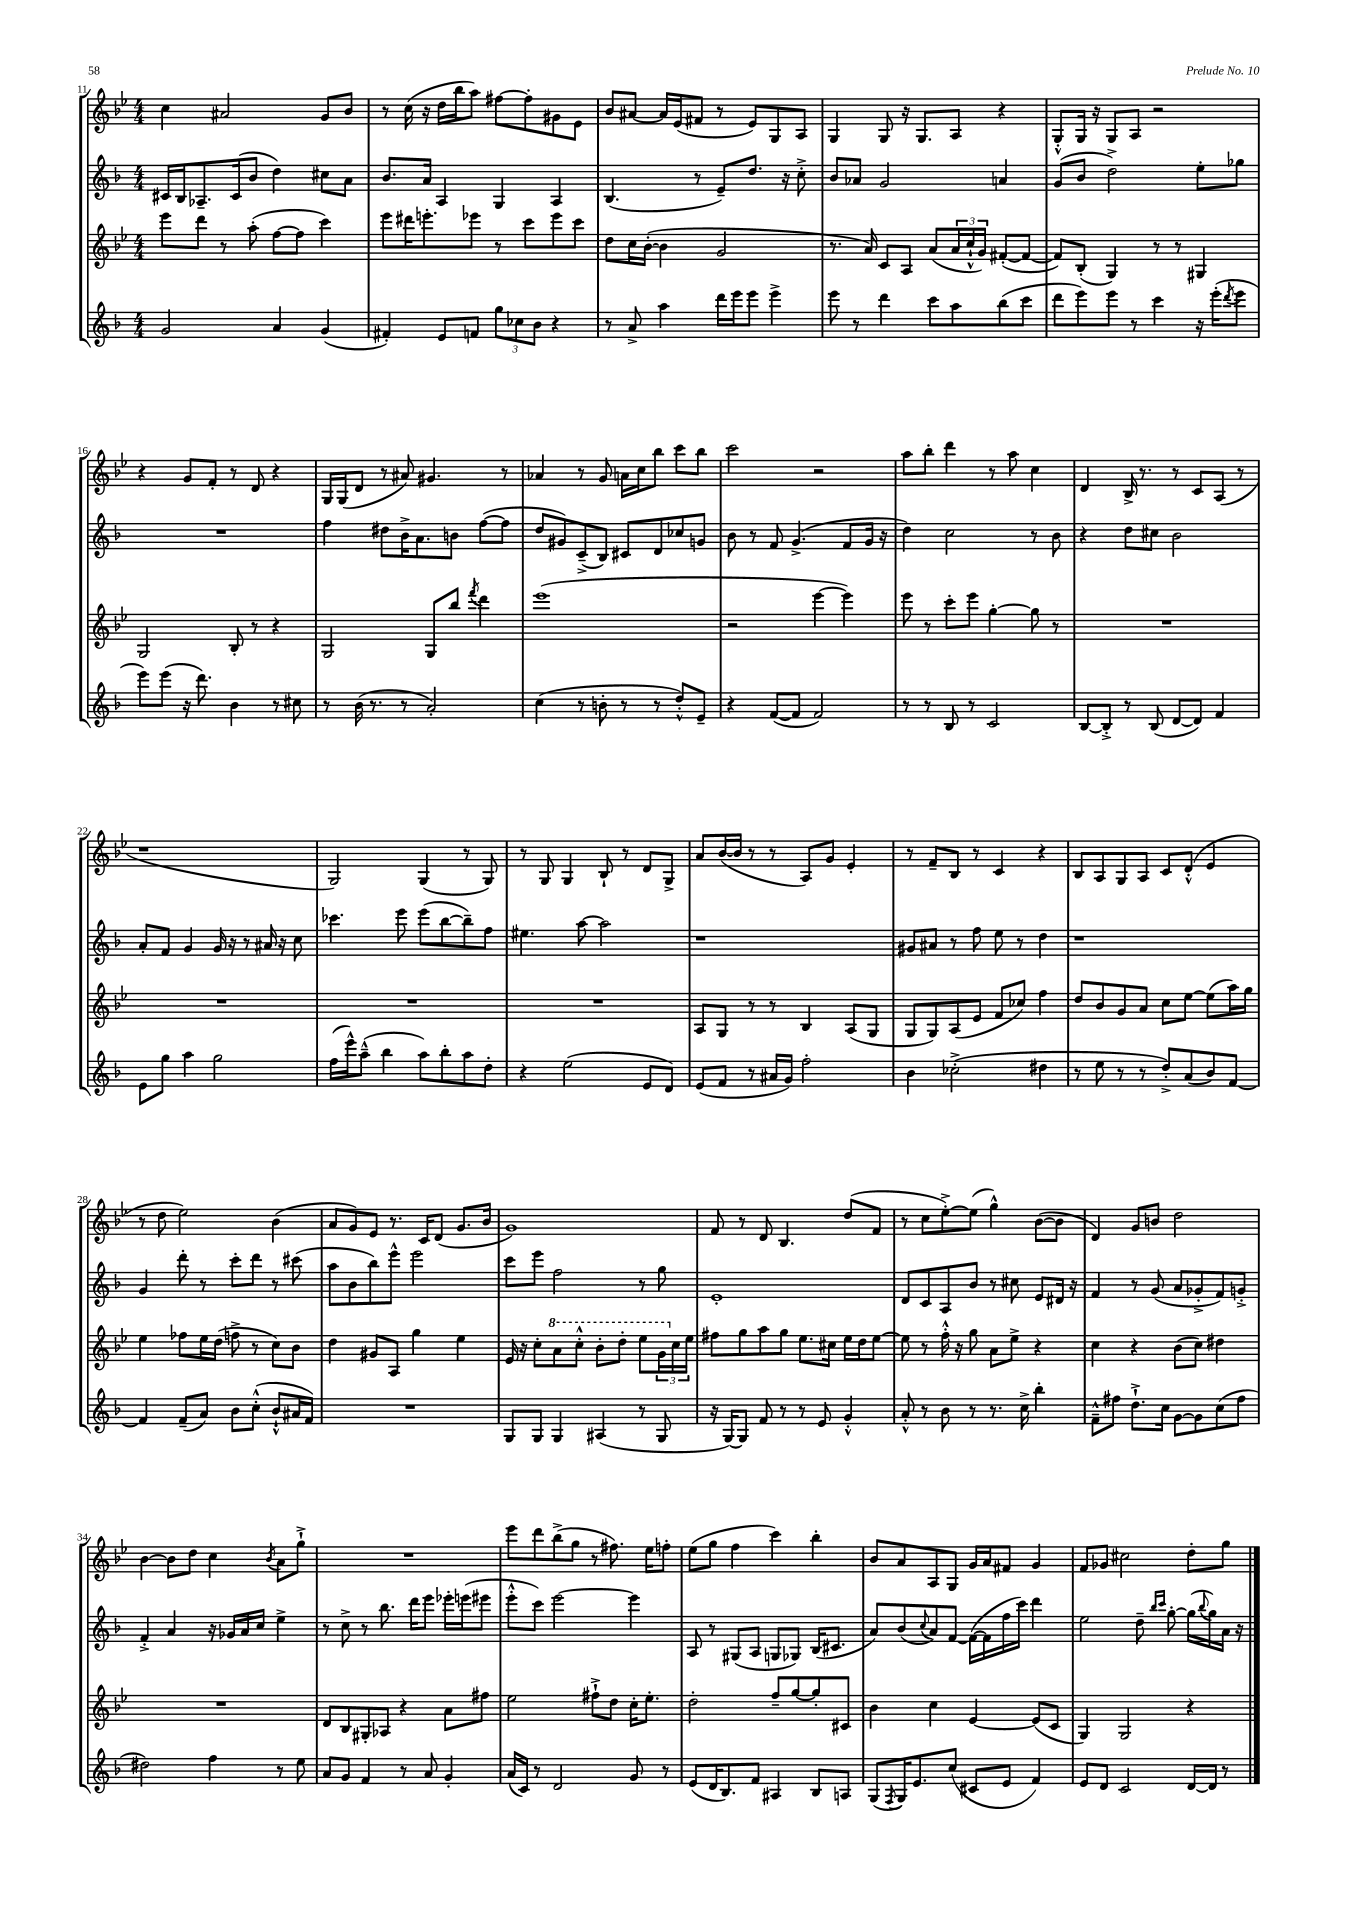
<<
\new StaffGroup <<
\new Staff = "s0" {
    \clef treble \key bes \major \numericTimeSignature \time 4/4
    c''4 ais'2 g'8 bes'8 |
    r8 c''16( r16 d''16 bes''16 a''8) fis''8~ fis''8-. gis'8 ees'8 |
    bes'8 ais'8~ ais'16 ees'16( fis'8 r8 ees'8) g8 a8 |
    g4 g8 r16 g8. a8 r4 |
    g8-.-^ g16 r16 g8 a8 r2 |
    r4 g'8 f'8-. r8 d'8 r4 |
    g16 g16( d'8 r8 ais'8) gis'4. r8 |
    aes'4 r8 g'8 a'16 c''16 bes''8 c'''8 bes''8 |
    c'''2 r2 |
    a''8 bes''8-. d'''4 r8 a''8 c''4 |
    d'4 bes16-> r8. r8 c'8 a8( r8 |
    r1 |
    g2) g4( r8 g8) |
    r8 g8 g4 bes8-! r8 d'8 g8-> |
    a'8 bes'16~( bes'16 r8 r8 a8) g'8 ees'4-. |
    r8 f'8-- bes8 r8 c'4 r4 |
    bes8 a8 g8 a8 c'8 d'8-.-^( ees'4 |
    r8 d''8 ees''2) bes'4( |
    a'8 g'8) ees'8 r8. c'16 d'8( g'8. bes'16 |
    g'1) |
    f'8 r8 d'8 bes4. d''8( f'8 |
    r8 c''8 ees''8~-.->) ees''8( g''4-^) bes'8~( bes'8 |
    d'4) g'8 b'8 d''2 |
    bes'4~ bes'8 d''8 c''4 \acciaccatura { bes'8 } a'8 g''8-!-> |
    R1 |
    ees'''8 d'''8 bes''8->( g''8 r8 fis''8.) ees''16 f''8-. |
    ees''8( g''8 f''4 c'''4) bes''4-. |
    bes'8 a'8 a8 g8 g'16 a'16 fis'8 g'4 |
    f'8 ges'8 cis''2 d''8-. g''8 \bar "|." |
}
\new Staff = "s1" {
    \clef treble \key f \major \numericTimeSignature \time 4/4
    cis'16 bes16 aes8.-- cis'16( bes'8 d''4) cis''8 a'8 |
    bes'8. a'16 a4 g4 a4 |
    bes4.( r8 e'8--) d''8. r16 c''8-.-> |
    bes'8 aes'8 g'2 a'4 |
    g'8( bes'8 d''2->) e''8-. ges''8 |
    R1 |
    f''4 dis''8 bes'16-> a'8. b'8 f''8~( f''8 |
    d''8 gis'8) c'8--->( bes8) cis'8 d'8 ces''8 g'8 |
    bes'8 r8 f'8 g'4.->( f'8 g'16 r16 |
    d''4) c''2 r8 bes'8 |
    r4 d''8 cis''8 bes'2 |
    a'8-. f'8 g'4 g'16 r16 r8 ais'16 r16 c''8 |
    ces'''4. e'''8 e'''8( bes''8~ bes''8--) f''8 |
    eis''4. a''8~ a''2 |
    r1 |
    gis'8 ais'8 r8 f''8 e''8 r8 d''4 |
    r1 |
    g'4 d'''8-. r8 c'''8-. d'''8 r8 cis'''8( |
    a''8 bes'8 bes''8) e'''8-^ e'''2 |
    c'''8 e'''8 f''2 r8 g''8 |
    e'1-. |
    d'8 c'8 a8 bes'8 r8 cis''8 e'8 dis'16 r16 |
    f'4 r8 g'8( a'8 ges'8-.-> f'8) g'8-.-> |
    f'4-.-> a'4 r16 ges'16 a'16 c''16 e''4-> |
    r8 c''8-> r8 bes''8. d'''16 e'''8 ees'''16-. e'''16( eis'''8 |
    e'''8-.-^ c'''8) e'''2~ e'''4 |
    a8 r8 gis8( a8 g8 ges8) bes16( cis'8. |
    a'8) bes'8( \appoggiatura { c''8 } a'8) f'8~ f'16~( f'16 f''16 c'''16) d'''4 |
    e''2 d''8-- \grace { bes''16 c'''16 } g''8~-. g''16( \appoggiatura { bes''8 } g''16) a'16 r16 \bar "|." |
}
\new Staff = "s2" {
    \clef treble \key bes \major \numericTimeSignature \time 4/4
    ees'''8 d'''8 r8 a''8-.( f''8~ f''8 c'''4) |
    ees'''8 dis'''16 e'''8.-. ees'''8 r8 c'''8 ees'''8 c'''8 |
    d''8 c''16 bes'16~-.( bes'4 g'2 |
    r8. a'16) c'8 a8 a'8( \tuplet 3/2 { a'16 c''16-!-^ g'16) } fis'8~-.( fis'8~ |
    fis'8) bes8-.( g4) r8 r8 gis4 |
    g2 bes8-. r8 r4 |
    g2 g8 bes''8 \acciaccatura { f'''8 } d'''4 |
    ees'''1( |
    r2 ees'''4~ ees'''4) |
    ees'''8 r8 c'''8-. ees'''8 g''4~-. g''8 r8 |
    R1 |
    R1 |
    R1 |
    R1 |
    a8 g8 r8 r8 bes4 a8( g8 |
    g8 g8) a8( ees'8 f'8 ces''8) f''4 |
    d''8 bes'8 g'8 a'8 c''8 ees''8~ ees''8( a''16) g''16 |
    ees''4 fes''8 ees''16 d''16( f''8-> r8 c''8) bes'8 |
    d''4 gis'8 a8 g''4 ees''4 |
    ees'16 r16 c''8-. \ottava #1 a''8 c'''8-.-^ bes''8-. d'''8-. ees'''8 \tuplet 3/2 { g''16 \ottava #0 c''16 ees''16 } |
    fis''8 g''8 a''8 g''8 ees''8. cis''16 ees''16 d''16 ees''8~ |
    ees''8 r8 f''16-.-^ r16 g''8 a'8 ees''8-> r4 |
    c''4 r4 bes'8( c''8) dis''4 |
    R1 |
    d'8 bes8 gis8-. aes8 r4 a'8 fis''8 |
    ees''2 fis''8-!-> d''8 c''16-. ees''8.-. |
    d''2-. f''8-- g''8~ g''8-. cis'8 |
    bes'4 c''4 ees'4~ ees'8( c'8 |
    g4) g2 r4 \bar "|." |
}
\new Staff = "s3" {
    \clef treble \key f \major \numericTimeSignature \time 4/4
    g'2 a'4 g'4( |
    fis'4-.) e'8 f'8 \tuplet 3/2 { g''8 ces''8 bes'8 } r4 |
    r8 a'8-> a''4 d'''16 e'''16 e'''8 e'''4-> |
    e'''8 r8 d'''4 c'''8 a''8 bes''8( c'''8 |
    d'''8 e'''8) e'''8 r8 c'''4 r16 e'''16-.( \acciaccatura { d'''8 } e'''8 |
    e'''8) e'''8( r16 d'''8.) bes'4 r8 cis''8 |
    r8 bes'16( r8. r8 a'2-.) |
    c''4( r8 b'8-. r8 r8 d''8-.-^) e'8-- |
    r4 f'8~( f'8 f'2) |
    r8 r8 bes8 r8 c'2 |
    bes8~ bes8-.-> r8 bes8( d'8~ d'8) f'4 |
    e'8 g''8 a''4 g''2 |
    f''16( e'''16-^) a''8---^( bes''4 a''8) bes''8-. a''8 d''8-. |
    r4 e''2( e'8 d'8) |
    e'8( f'8 r8 ais'16 g'16) f''2-. |
    bes'4 ces''2-.->( dis''4 |
    r8 e''8 r8 r8 d''8-.->) a'8( bes'8) f'8~ |
    f'4 f'8--( a'8) bes'8 c''8-.-^( bes'8-!-^ ais'16 f'16) |
    R1 |
    g8 g8 g4 ais4( r8 g8 |
    r16 g16~) g8 f'8 r8 r8 e'8 g'4-.-^ |
    a'8-.-^ r8 bes'8 r8 r8. c''16-> bes''4-. |
    f'8---^ fis''8 d''8.-!-> c''16 g'8~ g'8 c''8( fis''8 |
    dis''2) f''4 r8 e''8 |
    a'8 g'8 f'4 r8 a'8 g'4-. |
    a'16( c'16) r8 d'2 g'8 r8 |
    e'8( d'16 bes8.) f'8 ais4 bes8 a8 |
    g8( \acciaccatura { f8 } g16) e'8. c''8( cis'8 e'8 f'4) |
    e'8 d'8 c'2 d'16~ d'16 r8 \bar "|." |
}
>>
>>
\layout { \context { \Score currentBarNumber = #11 } }
